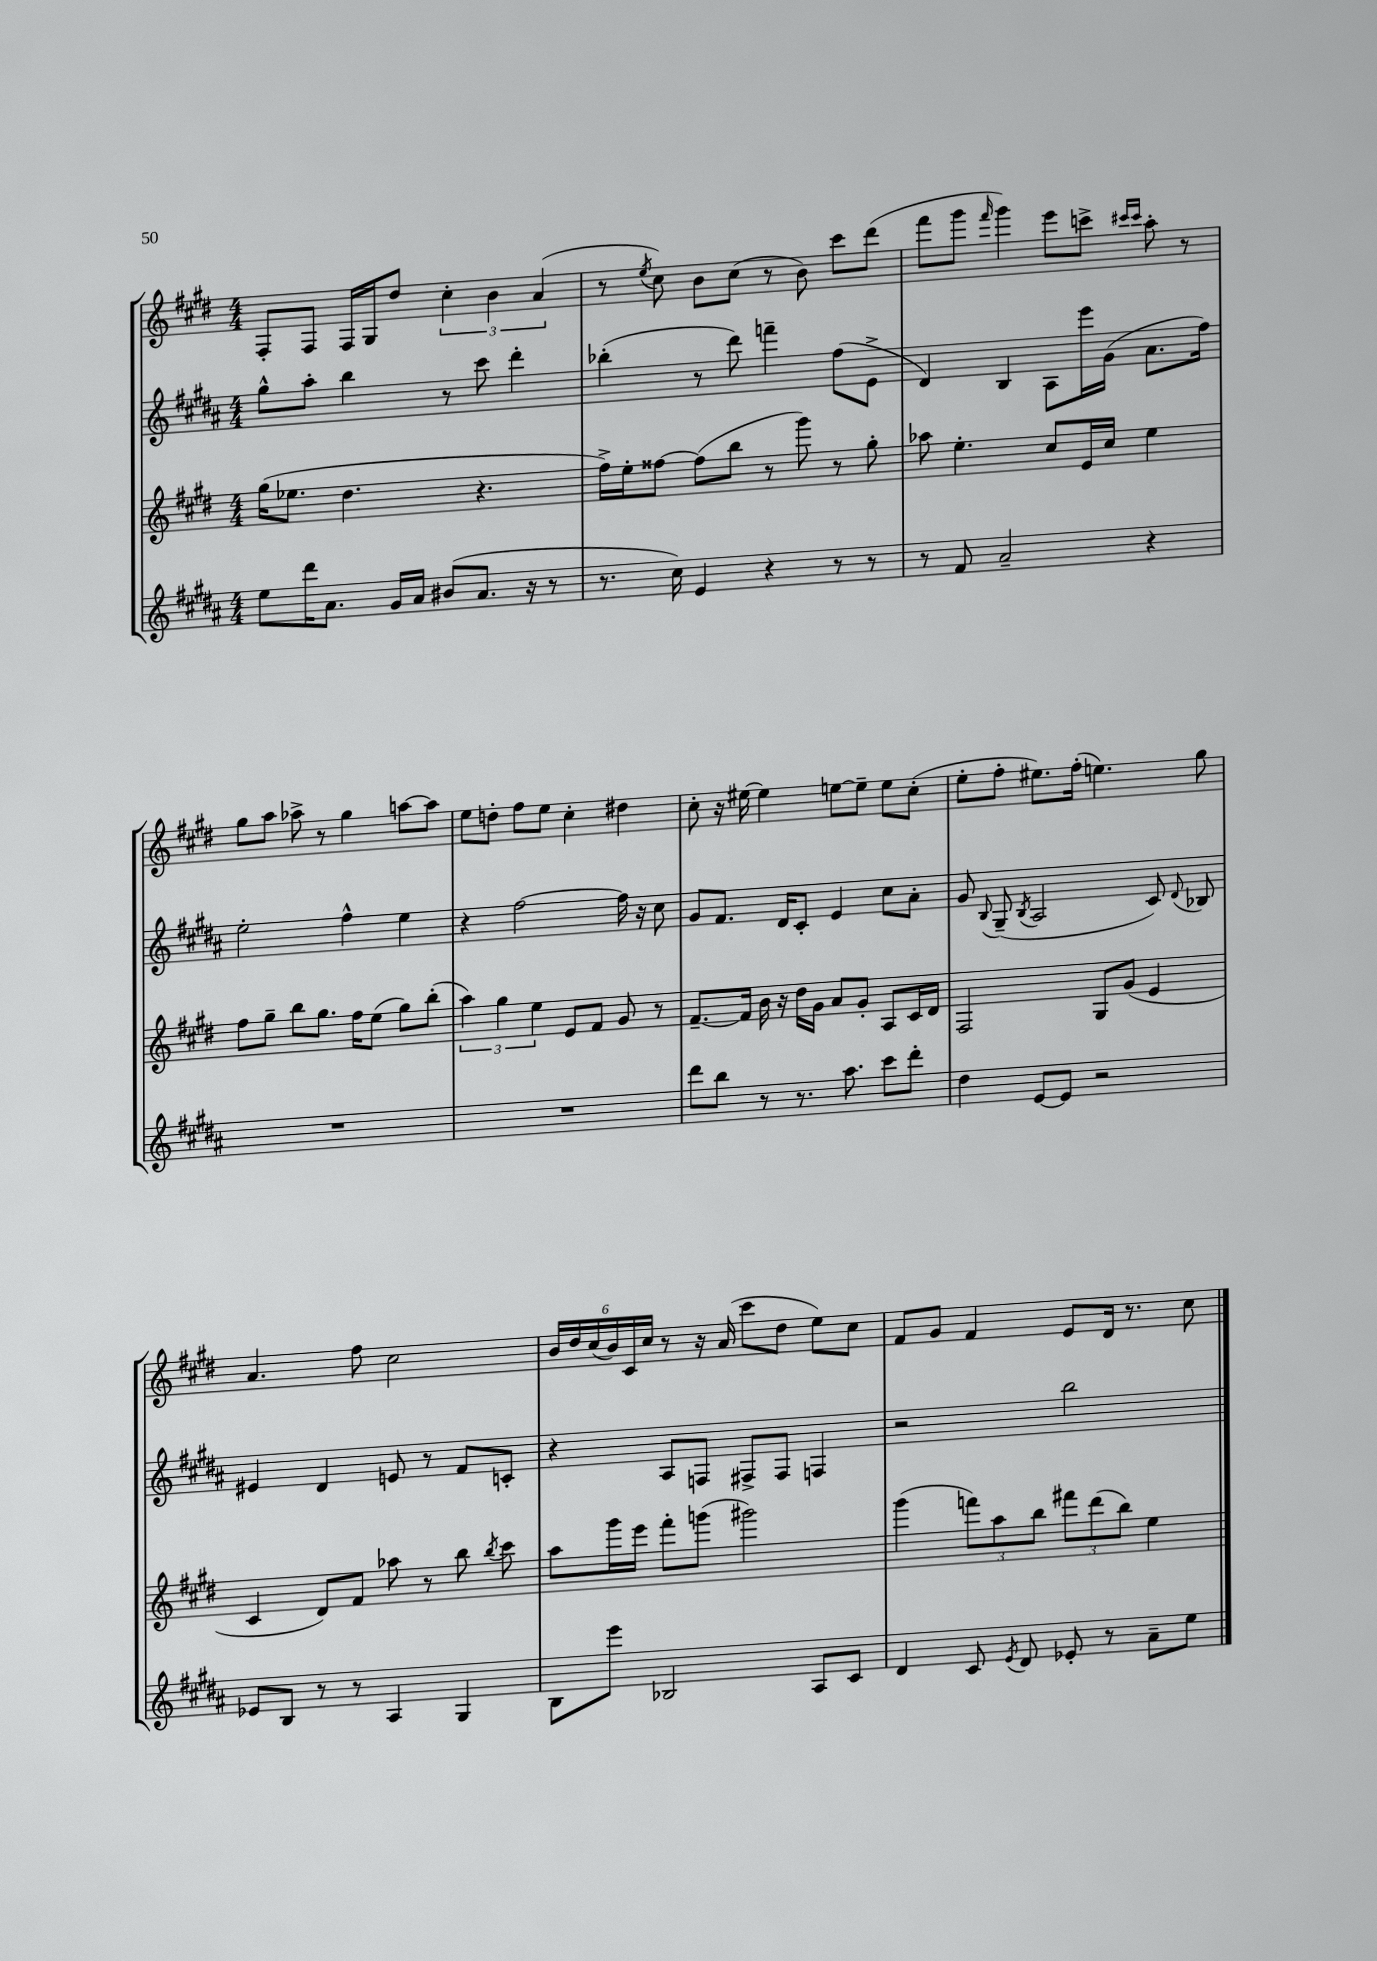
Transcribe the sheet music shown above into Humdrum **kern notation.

**kern	**kern	**kern	**kern
*staff4	*staff3	*staff2	*staff1
*clefG2	*clefG2	*clefG2	*clefG2
*k[f#c#g#d#a#]	*k[f#c#g#d#]	*k[f#c#g#d#a#]	*k[f#c#g#d#]
*M4/4	*M4/4	*M4/4	*M4/4
8ee\L	(16gg#\LK	8gg#^^\L	8F#'/L
.	8.ee-\J	.	.
16ddd#\K	.	8aa#'\J	8F#/J
8.a#\J	.	.	.
.	4.dd#\	4bb\	16F#/LL
.	.	.	16G#/J
16g#/LL	.	.	8dd#/J
16a#/JJ	.	.	.
(8b#/L	.	8r	6cc#'\
8.a#/J	4.r	8ccc#\	.
.	.	.	6b\
.	.	4ddd#'\	.
16r	.	.	.
.	.	.	(6a/
8r	.	.	.
=	=	=	=
8.r	16ff#^\LL)	(4bb-'\	8r
.	16ee'\J	.	.
.	.	.	8qee/
.	[8ff##\J	.	8cc#\)
16cc#\)	.	.	.
4e/	(8ff##\]L	8r	8b\L
.	8bb\J	8ddd#\)	(8cc#\J
4r	8r	4fff~\	8r
.	8ggg#\)	.	8b\)
8r	8r	(8ff#\L	8ccc#\L
8r	8gg#'\	8e^\J	(8ddd#\J
=	=	=	=
8r	8aa-\	4d#/)	8fff#\L
8f#/	4.ee'\	.	8ggg#\J
.	.	.	16qqfff#/
2a#~/	.	4B/	4ggg#\)
.	8cc#/L	8A#\L	8eee\L
.	16e/L	16eee\L	8ccc^\J
.	16cc#/JJ	(16g#\JJ	.
.	.	.	16qqccc#/LL
.	.	.	16qqccc#/JJ
4r	4ee\	8.a#\L	8aa'\
.	.	.	8r
.	.	16ff#\Jk)	.
=	=	=	=
1r	8ff#\L	2ee'\	8gg#\L
.	8gg#~\J	.	8aa\J
.	8bb\L	.	8aa-^\
.	8.gg#\J	.	8r
.	.	4ff#^^\	4gg#\
.	16ff#\LK	.	.
.	(8ee\J	.	.
.	8gg#\L)	4ee\	[8aa\L
.	(8bb'\J	.	8aa\]J
=	=	=	=
1r	6aa\)	4r	8ee\L
.	.	.	8dd'\J
.	6gg#\	.	.
.	.	[2ff#\	8ff#\L
.	6ee\	.	.
.	.	.	8ee\J
.	8e/L	.	4cc#'\
.	8f#/J	.	.
.	8g#/	16ff#\]	4dd#\
.	.	16r	.
.	8r	8cc#\	.
=	=	=	=
8ddd#\L	[8.f#~/L	8g#/L	8cc#'\
8bb\J	.	8.f#/J	16r
.	16f#/]Jk	.	[16ee#\
8r	16b\	.	4ee#\]
.	16r	16d#/LK	.
8.r	16dd#\LL	8c#'/J	.
.	16g#\JJ	.	.
.	8a/L	4e/	[8ee\L
8.aa#\	.	.	.
.	8g#'/J	.	8ee~\]J
8ccc#\L	8A/L	8cc#\L	8ee\L
8ddd#'\J	16c#/L	8a#'\J	(8cc#'\J
.	16d#/JJ	.	.
=	=	=	=
4dd#\	2F#/	8g#/	8ee'\L
.	.	8qqB/	.
.	.	(8G#~/	8ff#'\J
.	.	8qB/	.
[8e/L	.	2A#/	8.ee#\L)
8e/]J	.	.	.
.	.	.	(16ff#'\Jk
2r	8G#/L	.	4.ee\)
.	(8g#/J	.	.
.	4e/	8c#/)	.
.	.	8qqd#/	.
.	.	8B-/	8gg#\
=	=	=	=
8e-/L	4c#/	4e#/	4.a/
8B/J	.	.	.
8r	8d#/L)	4d#/	.
8r	8f#/J	.	8ff#\
4A#/	8aa-\	8e/	2cc#\
.	8r	8r	.
4G#/	8bb\	8f#/L	.
.	8qbb/	.	.
.	8ccc#\	8c'/J	.
=	=	=	=
8B\L	8aa\L	4r	24b/LL
.	.	.	24dd#/
.	.	.	(24cc#/
8eee\J	16ggg#\L	.	24b/)
.	.	.	24c#/
.	16eee\JJ	.	.
.	.	.	24cc#/JJ
2B-/	8fff#'\L	8A#/L	8r
.	(8ggg\J	8F/J	16r
.	.	.	(16a/
.	2ggg#\)	8F#^/L	8ccc#\L
.	.	8F#/J	8dd#\J
8A#/L	.	4F/	8ee\L)
8c#/J	.	.	8cc#\J
=	=	=	=
4d#/	(4ggg#\	2r	8f#/L
.	.	.	8g#/J
8c#/	12fff\L)	.	4f#/
.	12aa\	.	.
8qe/	.	.	.
8d#/	.	.	.
.	12bb\J	.	.
8e-'/	12fff#\L	2bb\	8e/L
.	(12ddd#\	.	.
8r	.	.	16d#/Jk
.	12bb\J)	.	.
.	.	.	8.r
8a#~\L	4ee\	.	.
8ee\J	.	.	8cc#\
==	==	==	==
*-	*-	*-	*-
